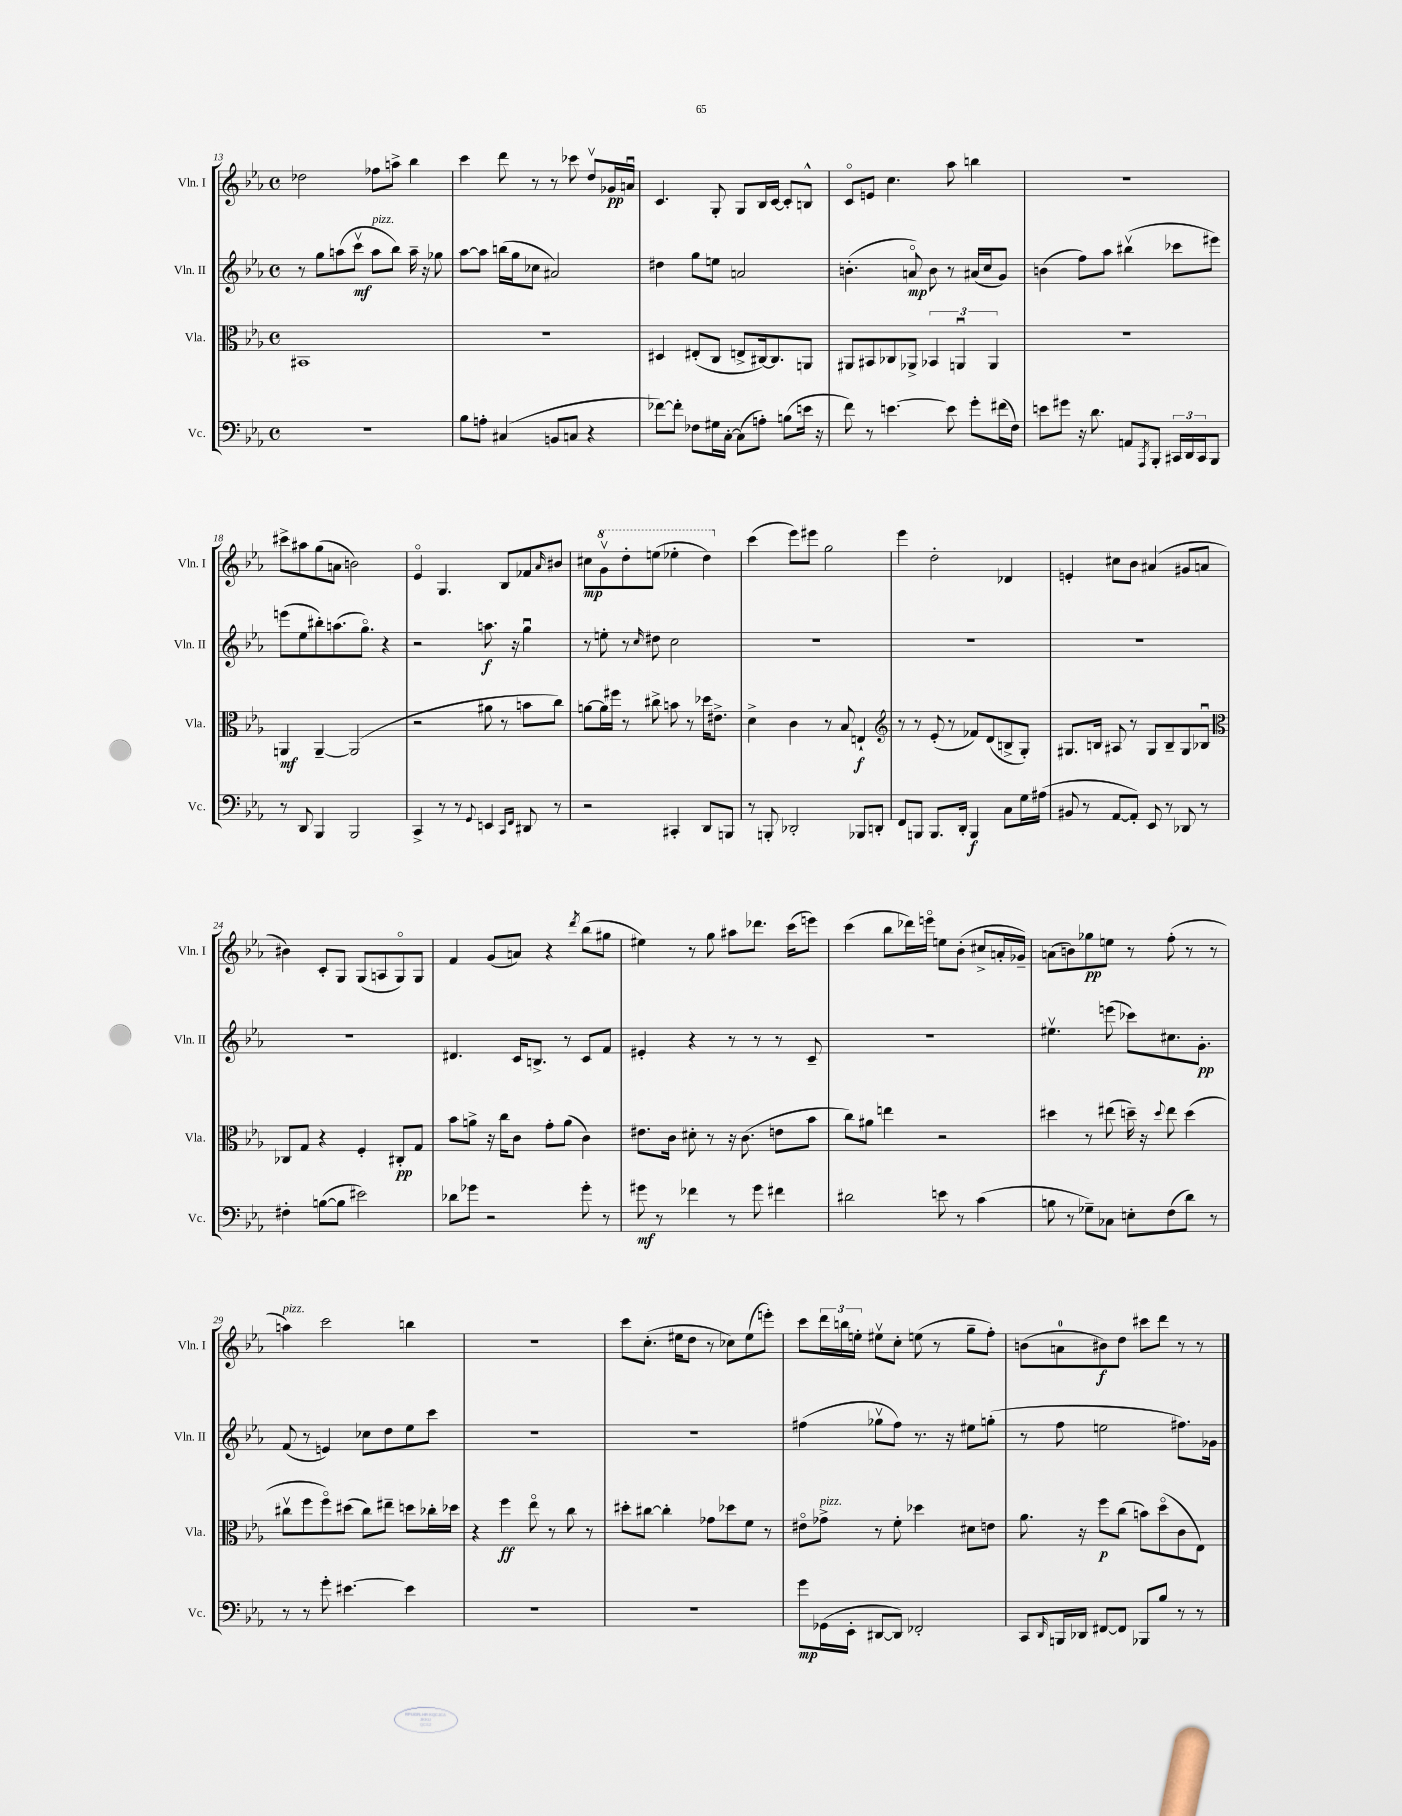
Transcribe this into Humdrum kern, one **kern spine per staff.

**kern	**dynam	**kern	**dynam	**kern	**dynam	**kern	**dynam
*part4	*part4	*part3	*part3	*part2	*part2	*part1	*part1
*staff4	*staff4	*staff3	*staff3	*staff2	*staff2	*staff1	*staff1
*I"Vc.	*	*I"Vla.	*	*I"Vln. II	*	*I"Vln. I	*
*I'Vc.	*	*I'Vla.	*	*I'Vln. II	*	*I'Vln. I	*
*clefF4	*	*clefC3	*	*clefG2	*	*clefG2	*
*k[b-e-a-]	*	*k[b-e-a-]	*	*k[b-e-a-]	*	*k[b-e-a-]	*
*M4/4	*	*M4/4	*	*M4/4	*	*M4/4	*
*met(c)	*	*met(c)	*	*met(c)	*	*met(c)	*
=13	=13	=13	=13	=13	=13	=13	=13
1r	.	1BB#X	.	8r	.	2dd-X\	.
.	.	.	.	8gg\L	.	.	.
.	.	.	.	(8aan\	.	.	.
.	.	.	.	8cccv\J	mf	.	.
!	!	!	!	!LO:TX:a:i:t=pizz.	!	!	!
.	.	.	.	8aa\L	.	8ff-X\L	.
.	.	.	.	8bb-\J)	.	8aan^\J	.
.	.	.	.	16aa~\	.	4bb-\	.
.	.	.	.	16r	.	.	.
.	.	.	.	8gg-X\	.	.	.
=14	=14	=14	=14	=14	=14	=14	=14
8B-\L	.	1r	.	[8aa-\L	.	4ccc\	.
8An'\J	.	.	.	8aa-\J]	.	.	.
(4C#X/	.	.	.	(16bbn\LL	.	8ddd\	.
.	.	.	.	16gg\J	.	.	.
.	.	.	.	8cc-X\J	.	8r	.
8BBn/L	.	.	.	2a#X/)	.	8r	.
8Cn/J	.	.	.	.	.	8ccc-X\	.
4r	.	.	.	.	.	8ddv/L	.
.	.	.	.	.	.	16g-X/L	pp
.	.	.	.	.	.	16anu/JJ	.
=15	=15	=15	=15	=15	=15	=15	=15
[8f-X\L)	.	4D#X/	.	4dd#X\	.	4.c/	.
8f-'\J]	.	.	.	.	.	.	.
8F-X\L	.	(8E#X'/L	.	8gg\L	.	.	.
16G#X\L	.	8C/J	.	8een\J	.	8G'/	.
[16C'\JJ	.	.	.	.	.	.	.
(8C\L]	.	8En^/L	.	2an/	.	8G/L	.
8An'\J)	.	[16C#X/k)	.	.	.	16B-/L	.
.	.	8.C#/]	.	.	.	[16c/JJ	.
(8Bn\L	.	.	.	.	.	8c'/L]	.
16en\Jk	.	8AAn/J	.	.	.	8Bn^^/J	.
16r	.	.	.	.	.	.	.
=16	=16	=16	=16	=16	=16	=16	=16
8f\)	.	8AA#X/L	.	(4.bn'\	.	8c/L	.
8r	.	8BB#X/	.	.	.	8en/J	.
[4.en\	.	8C-X/	.	.	.	4.cc\	.
.	.	8AA-X^/J	.	8an/)	mp	.	.
.	.	6BB-X/	.	8b\	.	.	.
8e\]	.	.	.	8r	.	8aa-\	.
.	.	6AAnu/	.	.	.	.	.
8g'\L	.	.	.	(16a#X/LL	.	4bbn\	.
.	.	.	.	16cc/J	.	.	.
.	.	6AA/	.	.	.	.	.
(16f#X\L	.	.	.	8g/J)	.	.	.
16F\JJ)	.	.	.	.	.	.	.
=17	=17	=17	=17	=17	=17	=17	=17
8en\L	.	1r	.	(4bn\	.	1r	.
8g#X\J	.	.	.	.	.	.	.
16r	.	.	.	8ff\L)	.	.	.
8.d\	.	.	.	.	.	.	.
.	.	.	.	8aa-\J	.	.	.
8AAn/L	.	.	.	(4bb#Xv\	.	.	.
8qAAA-/	.	.	.	.	.	.	.
8BBB-'/J	.	.	.	.	.	.	.
24CC#X/LL	.	.	.	8ccc-X\L	.	.	.
24DD/	.	.	.	.	.	.	.
24CC#/J	.	.	.	.	.	.	.
8BBB-/J	.	.	.	8eee#X\J)	.	.	.
!!LO:LB:g=z
=18	=18	=18	=18	=18	=18	=18	=18
8r	.	4AAn/	mf	(8eeen\L	.	8ccc#X^\L	.
8DD/	.	.	.	8ee-\	.	8aa#X\	.
4BBB-/	.	[4AA~/	.	8bb#X'\)	.	(8gg\	.
.	.	.	.	(8.aan\	.	8an\J	.
2BBB-/	.	(2AA/]	.	.	.	2bn\)	.
.	.	.	.	8.gg\J)	.	.	.
.	.	.	.	4r	.	.	.
=19	=19	=19	=19	=19	=19	=19	=19
4CC^/	.	2r	.	2r	.	4e-/	.
8r	.	.	.	.	.	4.G/	.
8r	.	.	.	.	.	.	.
8qqGG/	.	.	.	.	.	.	.
4EEn/	.	8a#X\	.	8.aan\	f	.	.
.	.	8r	.	.	.	8B-/L	.
.	.	.	.	16r	.	.	.
16qqCC/LL	.	.	.	.	.	.	.
16qqFF/JJ	.	.	.	.	.	.	.
8DD#X/	.	8bn\L	.	4ggu\	.	8f-X/	.
.	.	.	.	.	.	16qqa-/	.
8r	.	8cc\J)	.	.	.	8b#X/J	.
=20	=20	=20	=20	=20	=20	=20	=20
2r	.	[8an\L	.	8r	.	8cc#X\L	mp
*	*	*	*	*	*	*8va	*
.	.	16a\L]	.	8een'\	.	8ggv\	.
.	.	16ff#X\JJ	.	.	.	.	.
.	.	8r	.	8r	.	8ddd'\	.
.	.	.	.	16qqcc/	.	.	.
.	.	8cc#X^\	.	8dd#X\	.	(8eeen\J	.
4CC#X'/	.	8bn\	.	2cc\	.	4eee-X'\	.
.	.	8r	.	.	.	.	.
8DD/L	.	16dd-X\KL	.	.	.	4ddd\)	.
.	.	8.e#X^\J	.	.	.	.	.
8BBBn/J	.	.	.	.	.	.	.
=21	=21	=21	=21	=21	=21	=21	=21
*	*	*	*	*	*	*X8va	*
8r	.	4d^\	.	1r	.	(4ccc\	.
8BBBn'/	.	.	.	.	.	.	.
2DD-X'/	.	4c\	.	.	.	8eee-\L)	.
.	.	.	.	.	.	8eee#X\J	.
.	.	8r	.	.	.	2gg\	.
.	.	8B-/	.	.	.	.	.
8BBB-X/L	.	4En`/	f	.	.	.	.
8DDn'/J	.	.	.	.	.	.	.
=22	=22	=22	=22	=22	=22	=22	=22
*	*	*clefG2	*	*	*	*	*
8FF/L	.	8r	.	1r	.	4eee-\	.
8BBBn/J	.	8r	.	.	.	.	.
8.BBB/L	.	(8e-'/	.	.	.	2dd'\	.
.	.	8r	.	.	.	.	.
16DD'/Jk	.	.	.	.	.	.	.
4BBB/	f	8f-X/L)	.	.	.	.	.
.	.	(8d/	.	.	.	.	.
8C\L	.	8Bn^/	.	.	.	4d-X/	.
16G\L	.	8G'/J)	.	.	.	.	.
(16A#X\JJ	.	.	.	.	.	.	.
=23	=23	=23	=23	=23	=23	=23	=23
8BB#X/	.	8.G#X/L	.	1r	.	4en'/	.
8r	.	.	.	.	.	.	.
.	.	16Bn/Jk	.	.	.	.	.
[8AA-/L	.	8A#X/	.	.	.	8cc#X\L	.
8AA-'/J])	.	8r	.	.	.	8b-\J	.
8EE-/	.	8G#/L	.	.	.	(4a#X/	.
8r	.	8B~/	.	.	.	.	.
8DD-X/	.	8G#/	.	.	.	8g#X/L	.
8r	.	8B-Xu/J	.	.	.	8an/J	.
!!LO:LB:g=z
=24	=24	=24	=24	=24	=24	=24	=24
*	*	*clefC3	*	*	*	*	*
4F#X'\	.	8C-X/L	.	1r	.	4b#X\)	.
.	.	8G/J	.	.	.	.	.
([8Bn\L	.	4r	.	.	.	8c'/L	.
8B\J]	.	.	.	.	.	8G/J	.
2e#X\)	.	4F'/	.	.	.	(8G/L	.
.	.	.	.	.	.	8An/	.
.	.	8C#X'/L	pp	.	.	8G/)	.
.	.	8G/J	.	.	.	8G/J	.
=25	=25	=25	=25	=25	=25	=25	=25
8d-X\L	.	8b-\L	.	4.d#X/	.	4f/	.
8g-X\J	.	8an^\J	.	.	.	.	.
2r	.	16r	.	.	.	(8g/L	.
.	.	16cc\KL	.	.	.	.	.
.	.	8c\J	.	16c/KL	.	8an/J)	.
.	.	.	.	8.Bn^/J	.	.	.
.	.	8g'\L	.	.	.	4r	.
.	.	(8a\J	.	8r	.	.	.
.	.	.	.	.	.	8qddd/	.
8g-'\	.	4c\)	.	8c/L	.	(8bb-\L	.
8r	.	.	.	8f/J	.	8gg#X\J	.
=26	=26	=26	=26	=26	=26	=26	=26
8g#X\	mf	8.e#X\L	.	4e#X'/	.	4ee#X\)	.
8r	.	.	.	.	.	.	.
.	.	16c\Jk	.	.	.	.	.
4f-X\	.	8d#X'\	.	4r	.	8r	.
.	.	8r	.	.	.	8gg\	.
8r	.	16r	.	8r	.	8aa#X\L	.
.	.	(8.c\	.	.	.	.	.
8g#\	.	.	.	8r	.	8.ddd-X\J	.
4f#X\	.	8en\L	.	8r	.	.	.
.	.	.	.	.	.	(16ccc\KL	.
.	.	8b-\J	.	8c~/	.	8eeen\J)	.
=27	=27	=27	=27	=27	=27	=27	=27
2d#X\	.	8cc\L)	.	1r	.	(4ccc\	.
.	.	8a#X\J	.	.	.	.	.
.	.	4een\	.	.	.	8bb-\L	.
.	.	.	.	.	.	16ddd-X\L)	.
.	.	.	.	.	.	16eeen\JJ	.
8en\	.	2r	.	.	.	8een\L	.
8r	.	.	.	.	.	(8b-'\J	.
(4c\	.	.	.	.	.	8cc#X^/L	.
.	.	.	.	.	.	16an'/L	.
.	.	.	.	.	.	16g-X~/JJ)	.
=28	=28	=28	=28	=28	=28	=28	=28
8Bn\	.	4dd#X\	.	4.ee#Xv\	.	(8an\L	.
8r	.	.	.	.	.	8bn\)	.
8G-X~\L)	.	8r	.	.	.	8gg-X\	pp
8C-X\J	.	(8ee#X\	.	(8eeen\	.	8een\J	.
8En'\L	.	16ddn~\)	.	8ccc-X\L)	.	8r	.
.	.	16r	.	.	.	.	.
.	.	8qqdd/	.	.	.	.	.
(8F\	.	8ee#\	.	8.cc#X\	.	(8ff'\	.
8d\J)	.	(4dd\	.	.	.	8r	.
.	.	.	.	8.g'\J	pp	.	.
8r	.	.	.	.	.	8r	.
!!LO:LB:g=z
=29	=29	=29	=29	=29	=29	=29	=29
!	!	!	!	!	!	!LO:TX:a:i:t=pizz.	!
8r	.	8cc#Xv\L	.	(8f/	.	4aan\)	.
8r	.	8ff\	.	8r	.	.	.
8g'\	.	8ff\)	.	4en/)	.	2ccc\	.
[4.e#X\	.	(8dd#X\J	.	.	.	.	.
.	.	8cc#\L)	.	8cc-X\L	.	.	.
.	.	8ee#X~\J	.	8dd\	.	.	.
4e#\]	.	8ddn\L	.	8ee-\	.	4bbn\	.
.	.	16cc-X'\L	.	8ccc\J	.	.	.
.	.	16dd-X\JJ	.	.	.	.	.
=30	=30	=30	=30	=30	=30	=30	=30
1r	.	4r	.	1r	.	1r	.
.	.	4ff\	ff	.	.	.	.
.	.	8ee-\	.	.	.	.	.
.	.	8r	.	.	.	.	.
.	.	8cc\	.	.	.	.	.
.	.	8r	.	.	.	.	.
=31	=31	=31	=31	=31	=31	=31	=31
1r	.	8dd#X'\L	.	1r	.	8ccc\L	.
.	.	[8cc#X\J	.	.	.	(8.cc'\J	.
.	.	4cc#'\]	.	.	.	.	.
.	.	.	.	.	.	16ee#X\KL	.
.	.	.	.	.	.	8dd\J	.
.	.	8g-X\L	.	.	.	8r	.
.	.	8dd-X\	.	.	.	8cc-X\L)	.
.	.	8f\J	.	.	.	(8ee#\	.
.	.	8r	.	.	.	8eeen'\J)	.
=32	=32	=32	=32	=32	=32	=32	=32
8g\L	mp	8e#X\L	.	(4ff#X\	.	8ccc\L	.
!	!	!LO:TX:a:i:t=pizz.	!	!	!	!	!
(16GG-X\L	.	8g-X^\J	.	.	.	24ddd\L	.
.	.	.	.	.	.	24bbn\	.
16EE-'\JJ	.	.	.	.	.	.	.
.	.	.	.	.	.	24een'\JJ	.
[8DD#X/L	.	8r	.	8gg-Xv\L	.	8ee#Xv\L	.
8DD#/J])	.	8f'\	.	8ff#\J)	.	8cc'\J	.
2FF-X'/	.	4dd-X\	.	8.r	.	(8een\	.
.	.	.	.	.	.	8r	.
.	.	.	.	16r	.	.	.
.	.	8d#X\L	.	8ee#X\L	.	8gg~\L	.
.	.	8en\J	.	(8ggn'\J	.	8ff'\J)	.
=33	=33	=33	=33	=33	=33	=33	=33
8CC/L	.	8.a-\	.	8r	.	(8bn\L	.
16qqDD/	.	.	.	.	.	.	.
16BBBn/L	.	.	.	8ff\	.	8an\	.
16DD-X/JJ	.	16r	.	.	.	.	.
[8FF#X/L	.	8ff\L	p	2een\	.	8b#X\)	f
8FF#/J]	.	(8cc\J	.	.	.	8dd\J	.
8BBB-X/L	.	8bn\L)	.	.	.	8ccc#X\L	.
8B-/J	.	(8dd\	.	.	.	8ddd\J	.
8r	.	8c\	.	8.ff#X\L)	.	8r	.
8r	.	8E-\J)	.	.	.	8r	.
.	.	.	.	16g-X\Jk	.	.	.
==	==	==	==	==	==	==	==
*-	*-	*-	*-	*-	*-	*-	*-
